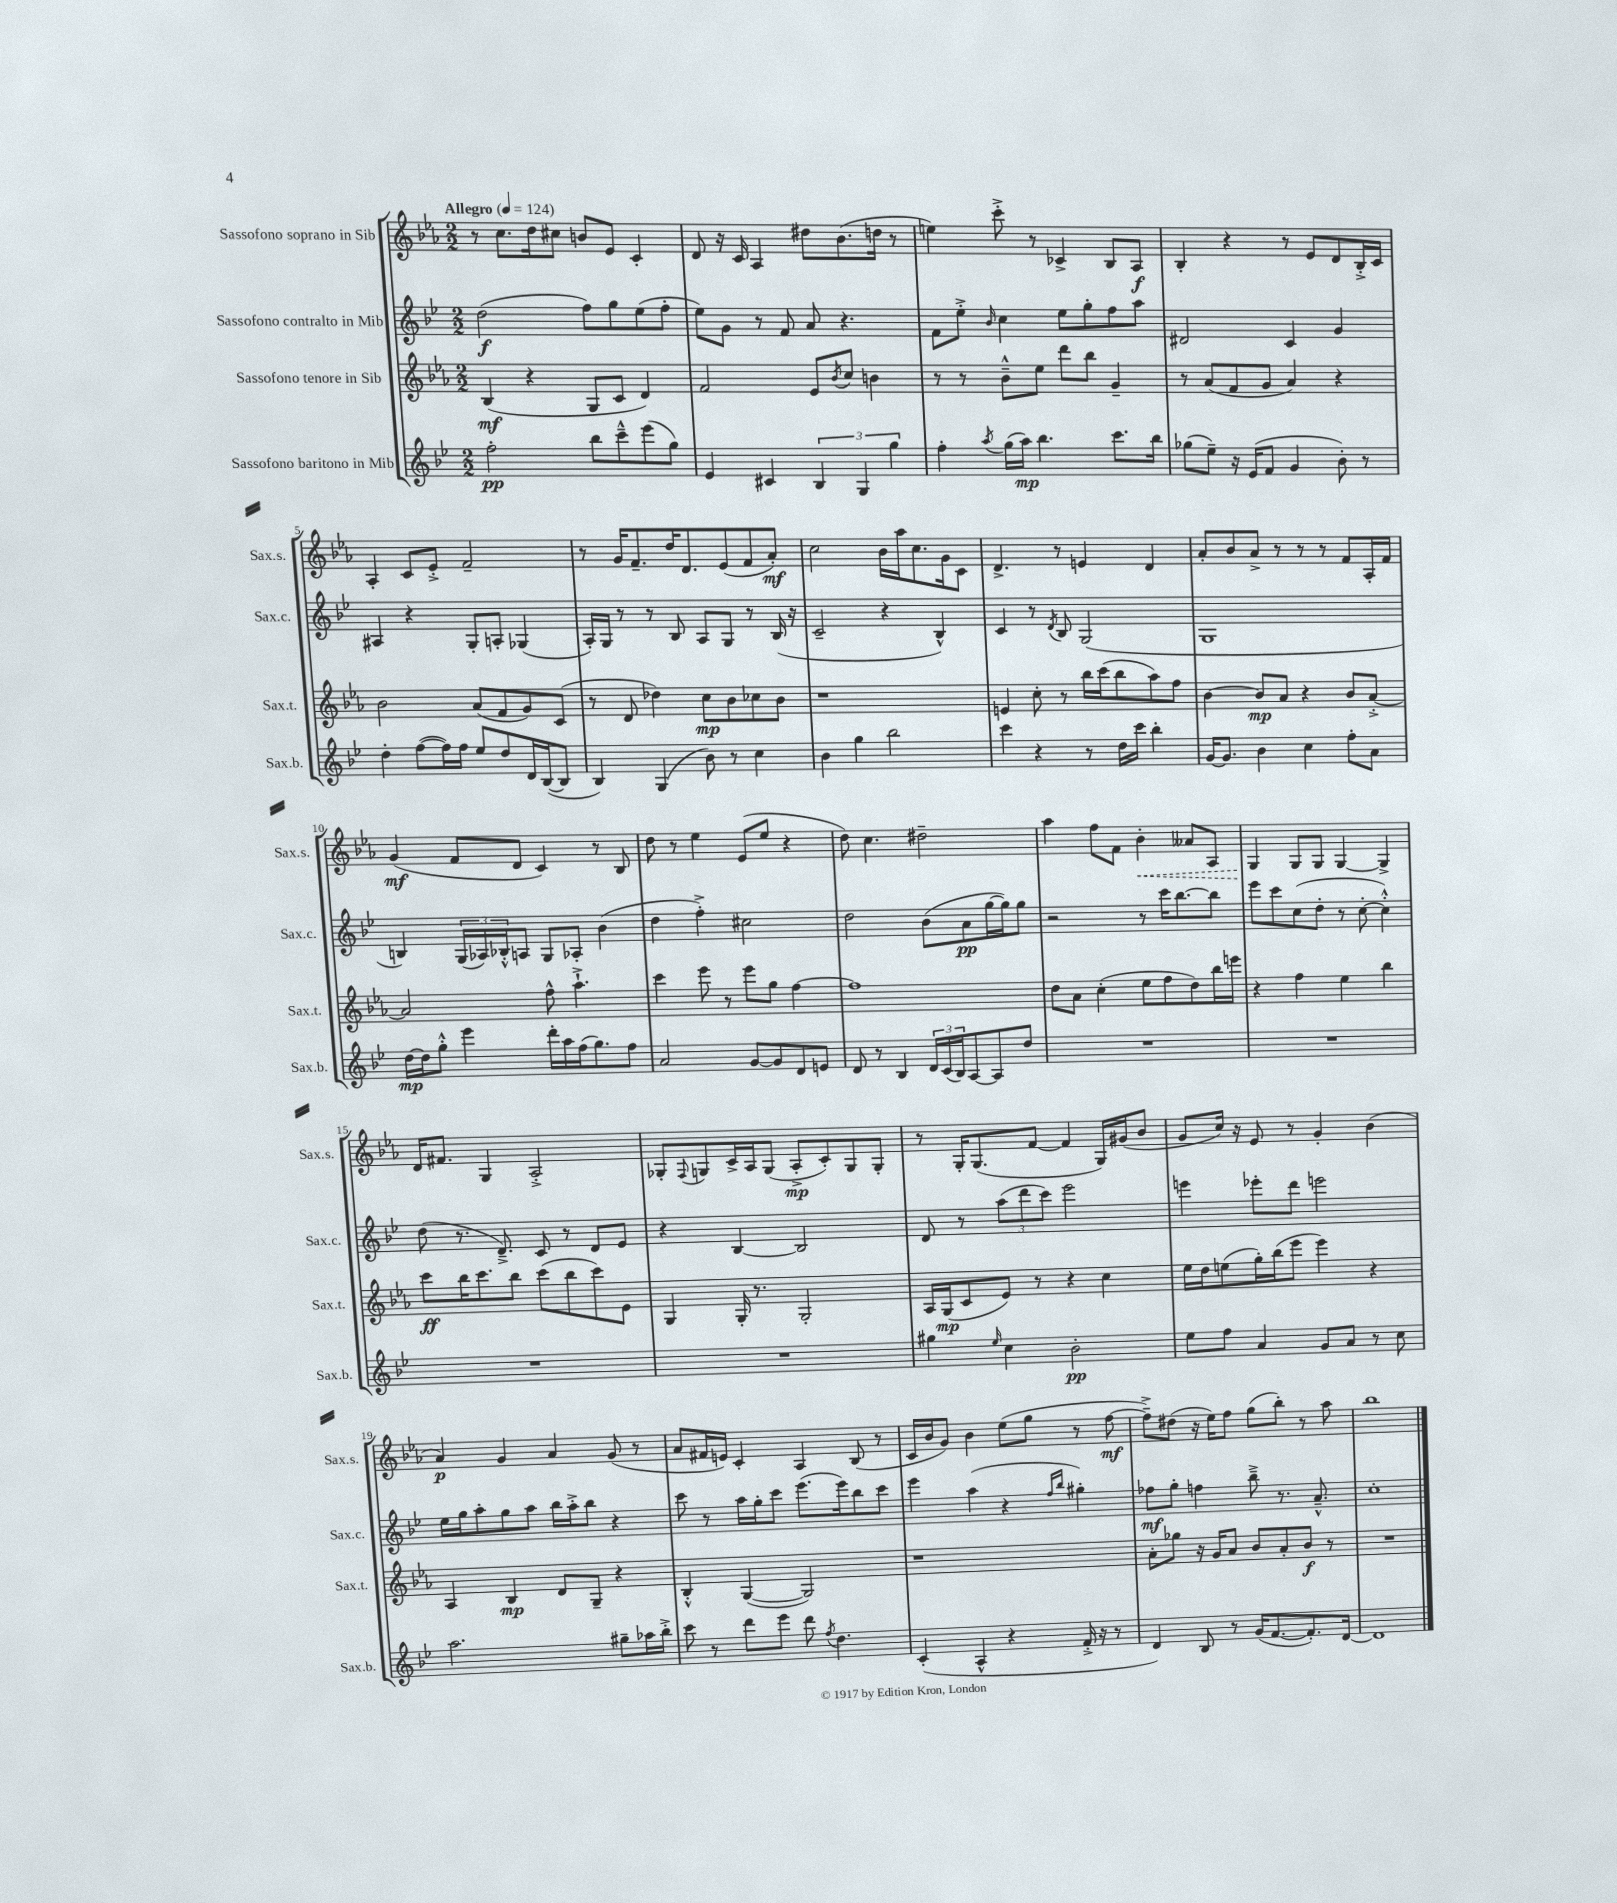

**kern	**dynam	**kern	**dynam	**kern	**dynam	**kern	**dynam
*part4	*part4	*part3	*part3	*part2	*part2	*part1	*part1
*staff4	*staff4	*staff3	*staff3	*staff2	*staff2	*staff1	*staff1
*I"Sassofono baritono in Mib	*	*I"Sassofono tenore in Sib	*	*I"Sassofono contralto in Mib	*	*I"Sassofono soprano in Sib	*
*I'Sax.b.	*	*I'Sax.t.	*	*I'Sax.c.	*	*I'Sax.s.	*
*clefG2	*	*clefG2	*	*clefG2	*	*clefG2	*
*k[b-e-]	*	*k[b-e-a-]	*	*k[b-e-]	*	*k[b-e-a-]	*
*M2/2	*	*M2/2	*	*M2/2	*	*M2/2	*
*MM124	*	*MM124	*	*MM124	*	*MM124	*
=1	=1	=1	=1	=1	=1	=1	=1
!	!	!	!	!	!	!LO:TX:a:B:t=Allegro	!
2ff'\	pp	(4B-/	mf	(2dd\	f	8r	.
.	.	.	.	.	.	8.cc\L	.
.	.	4r	.	.	.	.	.
.	.	.	.	.	.	16dd\k	.
.	.	.	.	.	.	8cc#X\J	.
8bb-\L	.	8G/L	.	8ff\L)	.	8bn/L	.
8ccc~^^\	.	8c/J	.	8gg\	.	8e-/J	.
(8eee-\	.	4d/)	.	(8ee-\	.	4c'/	.
8gg\J)	.	.	.	8ff'\J	.	.	.
=2	=2	=2	=2	=2	=2	=2	=2
4e-/	.	2f/	.	8ee-\L)	.	8d/	.
.	.	.	.	8g\J	.	16r	.
.	.	.	.	.	.	16c/	.
4c#X/	.	.	.	8r	.	4A-/	.
.	.	.	.	8f/	.	.	.
6B-/	.	8e-/L	.	8a/	.	8dd#X\L	.
.	.	8qb-/	.	.	.	.	.
.	.	8cc/J	.	4.r	.	(8.b-\	.
6G/	.	.	.	.	.	.	.
.	.	4bn\	.	.	.	.	.
.	.	.	.	.	.	16ddn\Jk	.
6gg\	.	.	.	.	.	.	.
.	.	.	.	.	.	8r	.
=3	=3	=3	=3	=3	=3	=3	=3
4ff'\	.	8r	.	8f\L	.	4een\)	.
.	.	8r	.	8ee-'^\J	.	.	.
8qaa/	.	.	.	16qqb-/	.	.	.
(16gg\LL	.	8b-~^^\L	.	4cc\	.	8ccc'^\	.
16aa\JJ)	mp	.	.	.	.	.	.
4.bb-\	.	8ee-\J	.	.	.	8r	.
.	.	8ddd\L	.	8ee-\L	.	4c-X^/	.
.	.	8bb-\J	.	8gg'\	.	.	.
8.ccc\L	.	4g~/	.	8ff\	.	8B-/L	.
.	.	.	.	8aa\J	.	8A-/J	f
16bb-\Jk	.	.	.	.	.	.	.
=4	=4	=4	=4	=4	=4	=4	=4
(8gg-X\L	.	8r	.	2d#X/	.	4B-'/	.
8ee-~\J)	.	(8a-/L	.	.	.	.	.
16r	.	8f/	.	.	.	4r	.
(16e-/KL	.	.	.	.	.	.	.
8f/J	.	8g/J	.	.	.	.	.
4g/	.	4a-/)	.	4c/	.	8r	.
.	.	.	.	.	.	8e-/L	.
8b-'\)	.	4r	.	4g/	.	8d/	.
8r	.	.	.	.	.	16B-'^/L	.
.	.	.	.	.	.	16c/JJ	.
!!LO:LB:g=z
=5	=5	=5	=5	=5	=5	=5	=5
4dd'\	.	2b-\	.	4A#X/	.	4A-'/	.
([8ff\L	.	.	.	4r	.	8c/L	.
16ff\L])	.	.	.	.	.	8e-'^/J	.
16ff\JJ	.	.	.	.	.	.	.
8ee-/L	.	(8a-/L	.	8G'/L	.	2f~/	.
8dd/	.	8f/	.	8An'/J	.	.	.
16d/L	.	8g/)	.	(4G-X/	.	.	.
([16B-/J	.	.	.	.	.	.	.
8B-/J]	.	(8c/J	.	.	.	.	.
=6	=6	=6	=6	=6	=6	=6	=6
4B-/)	.	8r	.	16A'/LL)	.	8r	.
.	.	.	.	16G/JJ	.	.	.
.	.	8d/	.	8r	.	16g/KL	.
.	.	.	.	.	.	8.f~/	.
(4G/	.	4dd-X\)	.	8r	.	.	.
.	.	.	.	8B-/	.	16dd/K	.
.	.	.	.	.	.	8.d/	.
8b-\)	.	8cc\L	mp	8A/L	.	.	.
8r	.	8b-\	.	8G/J	.	(8e-/	.
4cc\	.	8cc-X\	.	8r	.	8f/	.
.	.	8b-\J	.	(16B-/	.	8a-'/J)	mf
.	.	.	.	16r	.	.	.
=7	=7	=7	=7	=7	=7	=7	=7
4b-\	.	1r	.	2c~/	.	2cc\	.
4gg\	.	.	.	.	.	.	.
2bb-\	.	.	.	4r	.	16b-\LL	.
.	.	.	.	.	.	16aa-\J	.
.	.	.	.	.	.	8.cc\	.
.	.	.	.	4B-^^/)	.	.	.
.	.	.	.	.	.	16g\k	.
.	.	.	.	.	.	8c\J	.
=8	=8	=8	=8	=8	=8	=8	=8
4ccc\	.	4en/	.	4c/	.	4.d^/	.
4r	.	8cc'\	.	8r	.	.	.
.	.	.	.	8qd/	.	.	.
.	.	8r	.	8B-/	.	8r	.
8r	.	16bb-\LL	.	(2G/	.	4en/	.
.	.	(16ccc\J	.	.	.	.	.
16dd\LL	.	8bb-\	.	.	.	.	.
16ccc\JJ	.	.	.	.	.	.	.
4bb-'\	.	8aa-\)	.	.	.	4d/	.
.	.	8ff\J	.	.	.	.	.
=9	=9	=9	=9	=9	=9	=9	=9
[16g/KL	.	[4b-\	.	1G	.	8a-'/L	.
8.g/J]	.	.	.	.	.	.	.
.	.	.	.	.	.	8b-/	.
4b-\	.	8b-/L]	mp	.	.	8a-^/J	.
.	.	8a-/J	.	.	.	8r	.
4cc\	.	4r	.	.	.	8r	.
.	.	.	.	.	.	8r	.
8ff'\L	.	8b-/L	.	.	.	8f/L	.
8a\J	.	[8a-'^/J	.	.	.	16A-'/L	.
.	.	.	.	.	.	16f/JJ	.
!!LO:LB:g=z
=10	=10	=10	=10	=10	=10	=10	=10
[16dd\LL	mp	2a-/]	.	4Bn/)	.	(4g/	mf
16dd\J]	.	.	.	.	.	.	.
8gg'^^\J	.	.	.	.	.	.	.
4eee-\	.	.	.	(24G/LL	.	8f/L	.
.	.	.	.	24A-X/)	.	.	.
.	.	.	.	24B-X'^^/J	.	.	.
.	.	.	.	8An/J	.	8d/J	.
16ddd'\LL	.	8ff^^\	.	8G/L	.	4c/)	.
16aa\	.	.	.	.	.	.	.
(16ff\J	.	4.aa-`^\	.	8A-X'/J	.	.	.
8.gg\)	.	.	.	.	.	.	.
.	.	.	.	(4b-\	.	8r	.
8ff\J	.	.	.	.	.	8B-/	.
=11	=11	=11	=11	=11	=11	=11	=11
2a/	.	4ccc\	.	4dd\	.	8dd\	.
.	.	.	.	.	.	8r	.
.	.	8eee-\	.	4ff'^\)	.	4ee-\	.
.	.	8r	.	.	.	.	.
[8g/L	.	8eee-\L	.	2cc#X\	.	(8e-/L	.
8g/]	.	8gg\J	.	.	.	8ee-/J	.
8d/	.	[4ff\	.	.	.	4r	.
8en/J	.	.	.	.	.	.	.
=12	=12	=12	=12	=12	=12	=12	=12
8d/	.	1ff]	.	2dd\	.	8dd\)	.
8r	.	.	.	.	.	4.cc\	.
4B-/	.	.	.	.	.	.	.
24d/LL	.	.	.	(8b-\L	.	2dd#X~\	.
(24c/	.	.	.	.	.	.	.
24B-/J)	.	.	.	.	.	.	.
[8A/	.	.	.	8a\	pp	.	.
8A/]	.	.	.	[16gg\L	.	.	.
.	.	.	.	16gg\J])	.	.	.
8dd/J	.	.	.	8gg\J	.	.	.
=13	=13	=13	=13	=13	=13	=13	=13
1r	.	8dd\L	.	2r	.	4aa-\	.
.	.	8a-\J	.	.	.	.	.
.	.	(4cc'\	.	.	.	8ff\L	.
.	.	.	.	.	.	8f\J	.
!	!	!	!	!	!	!	!LO:HP:b
.	.	8ee-\L	.	8r	.	4b-'\	<
.	.	8ff\	.	16ccc\KL	.	.	.
.	.	.	.	[8.bb-\	.	.	.
.	.	8dd\)	.	.	.	8a--X/L	.
.	.	16bb-\L	.	8bb-\J]	.	8A-/J	.
.	.	16eeen\JJ	.	.	.	.	.
=14	=14	=14	=14	=14	=14	=14	=14
1r	.	4r	.	8eee-\L	.	4G/	.
.	.	.	.	8ccc\	.	.	.
.	.	4ff\	.	(8cc\	.	8G/L	[
.	.	.	.	8dd'\J	.	8G/J	.
.	.	4ee-\	.	8r	.	[4G/	.
.	.	.	.	[8cc'\	.	.	.
.	.	4bb-\	.	4cc'^^\])	.	4G^/]	.
!!LO:LB:g=z
=15	=15	=15	=15	=15	=15	=15	=15
1r	.	8ccc\L	ff	(8dd\	.	16d/KL	.
.	.	.	.	.	.	8.f#X/J	.
.	.	16bb-\K	.	8.r	.	.	.
.	.	8.ccc\	.	.	.	.	.
.	.	.	.	.	.	4G/	.
.	.	.	.	8.d~^/)	.	.	.
.	.	8bb-\J	.	.	.	.	.
.	.	(8ccc\L	.	8c/	.	2A-'^/	.
.	.	8bb-\	.	8r	.	.	.
.	.	8ccc\)	.	8d/L	.	.	.
.	.	8e-\J	.	8e-/J	.	.	.
=16	=16	=16	=16	=16	=16	=16	=16
1r	.	4G/	.	4r	.	8G-X'/L	.
.	.	.	.	.	.	8qqF/	.
.	.	.	.	.	.	8Gn/	.
.	.	16G'/	.	[4B-/	.	16c^/L	.
.	.	8.r	.	.	.	16A-/J	.
.	.	.	.	.	.	(8G/J	.
.	.	2G'/	.	2B-/]	.	8A-'^/L	mp
.	.	.	.	.	.	8c'/)	.
.	.	.	.	.	.	8G/	.
.	.	.	.	.	.	8G'/J	.
=17	=17	=17	=17	=17	=17	=17	=17
4gg#X\	.	16A-/LL	.	8d/	.	8r	.
.	.	(16G/J	mp	.	.	.	.
.	.	8c/	.	8r	.	16G'/KL	.
.	.	.	.	.	.	(8.G/	.
16qqee-/	.	.	.	.	.	.	.
4cc\	.	8e-/J)	.	(12aa\L	.	.	.
.	.	.	.	12ddd\	.	.	.
.	.	8r	.	.	.	[8f/J	.
.	.	.	.	12ccc\J)	.	.	.
2b-'\	pp	4r	.	2eee-\	.	4f/]	.
.	.	4cc\	.	.	.	16G/LL)	.
.	.	.	.	.	.	(16g#X/J	.
.	.	.	.	.	.	8b-/J	.
=18	=18	=18	=18	=18	=18	=18	=18
8ee-\L	.	16ee-\LL	.	4eeen\	.	8g/L	.
.	.	16dd\J	.	.	.	.	.
8ff\J	.	(8een\	.	.	.	16cc/Jk)	.
.	.	.	.	.	.	16r	.
4a/	.	16gg'\L)	.	8eee-X'\L	.	8e-/	.
.	.	(16bb-\J	.	.	.	.	.
.	.	8eee-\J	.	8ddd\J	.	8r	.
8g/L	.	4eee-\)	.	2eeen\	.	4g'/	.
8a/J	.	.	.	.	.	.	.
8r	.	4r	.	.	.	(4b-\	.
8cc\	.	.	.	.	.	.	.
!!LO:LB:g=z
=19	=19	=19	=19	=19	=19	=19	=19
2.aa\	.	4A-/	.	16ee-\LL	.	4a-/)	p
.	.	.	.	16gg\J	.	.	.
.	.	.	.	8aa'\	.	.	.
.	.	4B-/	mp	8gg\	.	4g/	.
.	.	.	.	8aa\J	.	.	.
.	.	8d/L	.	16bb-\LL	.	4a-/	.
.	.	.	.	16aa'^\J	.	.	.
.	.	8G~/J	.	8bb-\J	.	.	.
8gg#X~\L	.	4r	.	4r	.	(8g/	.
16aa-X\L	.	.	.	.	.	8r	.
16bb-'^\JJ	.	.	.	.	.	.	.
=20	=20	=20	=20	=20	=20	=20	=20
8ccc\	.	4B-'^^/	.	8ccc\	.	8a-/L	.
8r	.	.	.	8r	.	16f#X/L	.
.	.	.	.	.	.	16en/JJ)	.
8ddd\L	.	([4G/	.	16aa\LL	.	4c'/	.
.	.	.	.	16gg'\J	.	.	.
8eee-\J	.	.	.	8ccc\J	.	.	.
8ddd\	.	2G/])	.	(8.eee-\L	.	4A-/	.
8qff/	.	.	.	.	.	.	.
4.dd\	.	.	.	.	.	.	.
.	.	.	.	16eee-\k)	.	.	.
.	.	.	.	8bb-\	.	(8B-/	.
.	.	.	.	8ccc\J	.	8r	.
=21	=21	=21	=21	=21	=21	=21	=21
(4c'/	.	1r	.	4eee-\	.	16c/LL	.
.	.	.	.	.	.	16b-/J	.
.	.	.	.	.	.	8g/J)	.
4A^^/	.	.	.	(4aa\	.	4b-\	.
4r	.	.	.	4r	.	(8ee-\L	.
.	.	.	.	.	.	8gg\J	.
.	.	.	.	16qqff/LL	.	.	.
.	.	.	.	16qqbb-/JJ	.	.	.
16f'^/	.	.	.	4gg#X'\)	.	8r	.
16r	.	.	.	.	.	.	.
8r	.	.	.	.	.	[8ff\	mf
=22	=22	=22	=22	=22	=22	=22	=22
4d/)	.	8a-'\L	.	8ff-X\L	mf	8ff~^\L])	.
.	.	8gg-X\J	.	8gg'\J	.	(8dd#X\J	.
8B-/	.	16r	.	4ffn\	.	16r	.
.	.	16g/KL	.	.	.	16ee-\KL)	.
8r	.	8a-/J	.	.	.	8ff\J	.
(16g/KL	.	8b-/L	.	8bb-~^\	.	(8gg\L	.
[8.f/	.	.	.	.	.	.	.
.	.	8a-'/	.	8.r	.	8bb-'\J)	.
8.f'/])	.	8b-/J	f	.	.	8r	.
.	.	.	.	8.a~^^/	.	.	.
.	.	8r	.	.	.	8aa-\	.
[16d/Jk	.	.	.	.	.	.	.
=23	=23	=23	=23	=23	=23	=23	=23
1d]	.	1r	.	1cc'	.	1bb-	.
==	==	==	==	==	==	==	==
*-	*-	*-	*-	*-	*-	*-	*-
